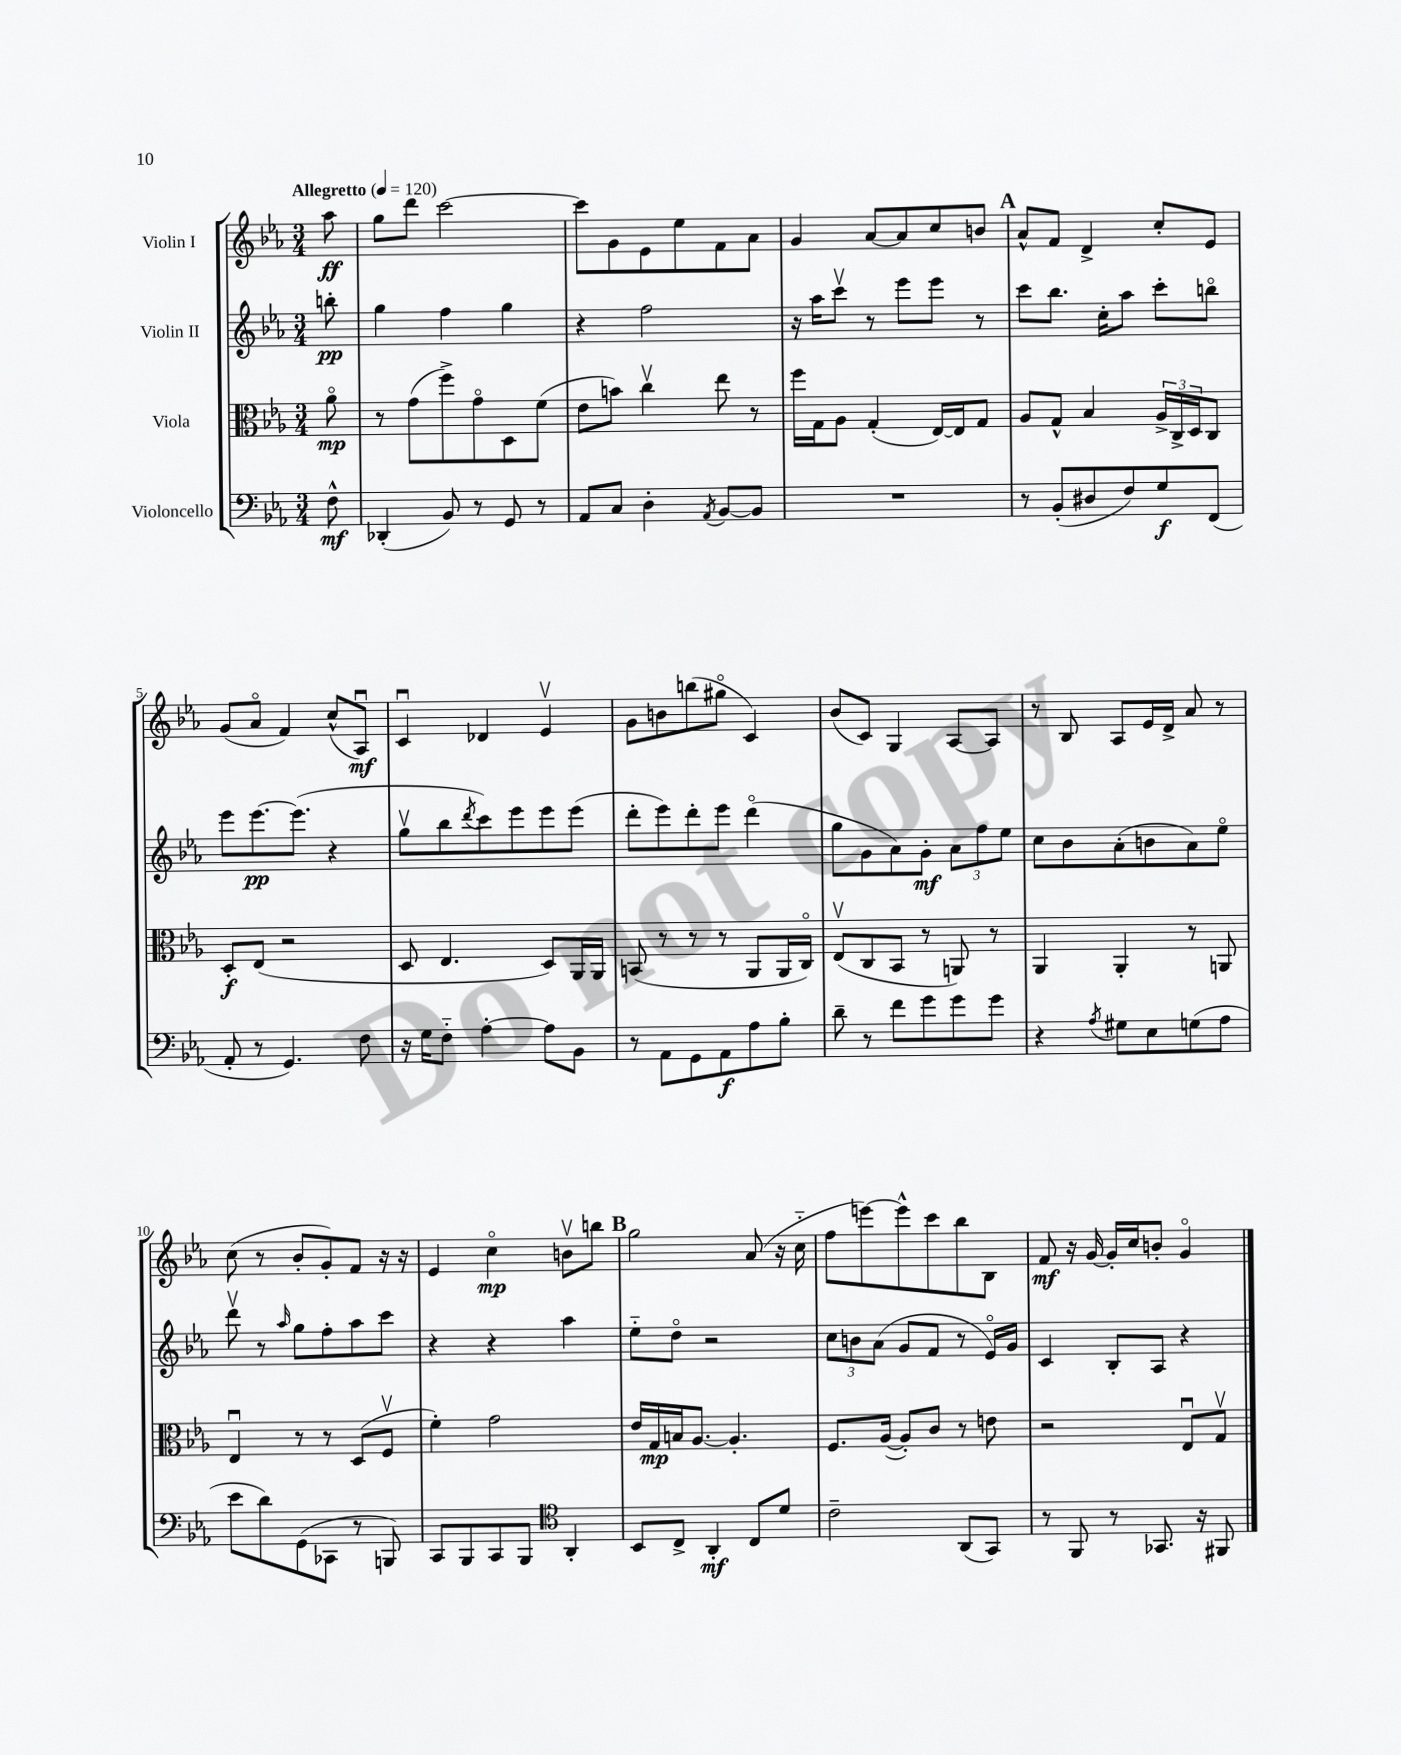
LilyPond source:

<<
\new StaffGroup <<
\new Staff = "s0" \with { instrumentName = "Violin I" } {
    \clef treble \key ees \major \numericTimeSignature \time 3/4 \partial 8 \tempo "Allegretto" 4 = 120
    aes''8\ff |
    g''8 d'''8 c'''2~ |
    c'''8 g'8 ees'8 ees''8 f'8 aes'8 |
    g'4 aes'8~ aes'8 c''8 b'8 |
    \mark \markup { \bold "A" } aes'8-^ f'8 d'4-> c''8-. ees'8 |
    g'8( aes'8\flageolet f'4) c''8-^( aes8\downbow\mf) |
    c'4\downbow des'4 ees'4\upbow |
    g'8 b'8 b''8( gis''8\flageolet c'4) |
    bes'8( c'8) g4 aes8~ aes8 |
    r8 bes8 aes8 ees'16 d'16-> aes'8 r8 |
    c''8( r8 bes'8-. g'8-.) f'8 r16 r16 |
    ees'4 c''4\flageolet\mp b'8\upbow b''8 |
    \mark \markup { \bold "B" } g''2 aes'8( r16 c''16-_ |
    f''8 e'''8~) e'''8-^ c'''8 bes''8 bes8 |
    f'8\mf r16 g'16~ g'16-. c''16 b'8-. g'4\flageolet \bar "|." |
}
\new Staff = "s1" \with { instrumentName = "Violin II" } {
    \clef treble \key ees \major \numericTimeSignature \time 3/4 \partial 8
    b''8-.\pp |
    g''4 f''4 g''4 |
    r4 f''2 |
    r16 aes''16 c'''8\upbow r8 ees'''8 ees'''8 r8 |
    \mark \markup { \bold "A" } c'''8 bes''8. c''16-. aes''8 c'''8-. b''8\flageolet |
    ees'''8 ees'''8.~\pp ees'''8.( r4 |
    g''8\upbow bes''8 \acciaccatura { d'''8 } c'''8) ees'''8 ees'''8 ees'''8( |
    d'''8-. ees'''8) d'''8-. ees'''8 d'''4\flageolet( |
    g''8 g'8 aes'8) g'8-.\mf \tuplet 3/2 { aes'8 f''8 ees''8 } |
    c''8 bes'8 aes'8-.( b'8 aes'8) ees''8\flageolet |
    d'''8\upbow r8 \grace { aes''16 } g''8 f''8-. aes''8 c'''8 |
    r4 r4 aes''4 |
    \mark \markup { \bold "B" } ees''8-_ d''8\flageolet r2 |
    \tuplet 3/2 { c''8 b'8 aes'8( } g'8 f'8 r8 ees'16\flageolet) g'16 |
    c'4 bes8-. aes8 r4 \bar "|." |
}
\new Staff = "s2" \with { instrumentName = "Viola" } {
    \clef alto \key ees \major \numericTimeSignature \time 3/4 \partial 8
    aes'8\flageolet\mp |
    r8 g'8( f''8->) g'8\flageolet d8 f'8( |
    ees'8 b'8) c''4\upbow ees''8 r8 |
    f''16 g16 aes8 g4-.( ees16~) ees16 g8 |
    \mark \markup { \bold "A" } aes8 g8-^ bes4 \tuplet 3/2 { aes16-> c16-> d16 } c8 |
    d8-.\f ees8( r2 |
    d8 ees4. d8) aes,16 aes,16 |
    b,8( r8 r8 r8 aes,8 aes,16 c16\flageolet) |
    ees8\upbow( c8 bes,8 r8 a,8) r8 |
    aes,4 aes,4-. r8 a,8 |
    ees4\downbow r8 r8 d8( f8\upbow |
    f'4-.) g'2 |
    \mark \markup { \bold "B" } ees'16 g16\mp b16 aes8.~ aes4.-. |
    f8. aes16~( aes8-.) c'8 r8 e'8 |
    r2 ees8\downbow g8\upbow \bar "|." |
}
\new Staff = "s3" \with { instrumentName = "Violoncello" } {
    \clef bass \key ees \major \numericTimeSignature \time 3/4 \partial 8
    f8-^\mf |
    des,4-.( bes,8) r8 g,8 r8 |
    aes,8 c8 d4-. \acciaccatura { aes,8 } bes,8~ bes,8 |
    R2. |
    \mark \markup { \bold "A" } r8 bes,8-.( dis8 f8) g8\f f,8( |
    aes,8-. r8 g,4.) f8 |
    r16 g16 f8-_ aes4~-. aes8 bes,8 |
    r8 aes,8 g,8 aes,8\f aes8 bes8-. |
    d'8-- r8 f'8 g'8 g'8 g'8 |
    r4 \acciaccatura { aes8 } gis8 ees8 g8( aes8 |
    ees'8 d'8) g,8( ces,8 r8 b,,8) |
    c,8 bes,,8 c,8 bes,,8 \clef tenor aes,4-. |
    \mark \markup { \bold "B" } bes,8 c8-> aes,4-.\mf c8 d'8 |
    c'2-- aes,8( g,8) |
    r8 f,8 r8 ges,8. r16 fis,8 \bar "|." |
}
>>
>>
